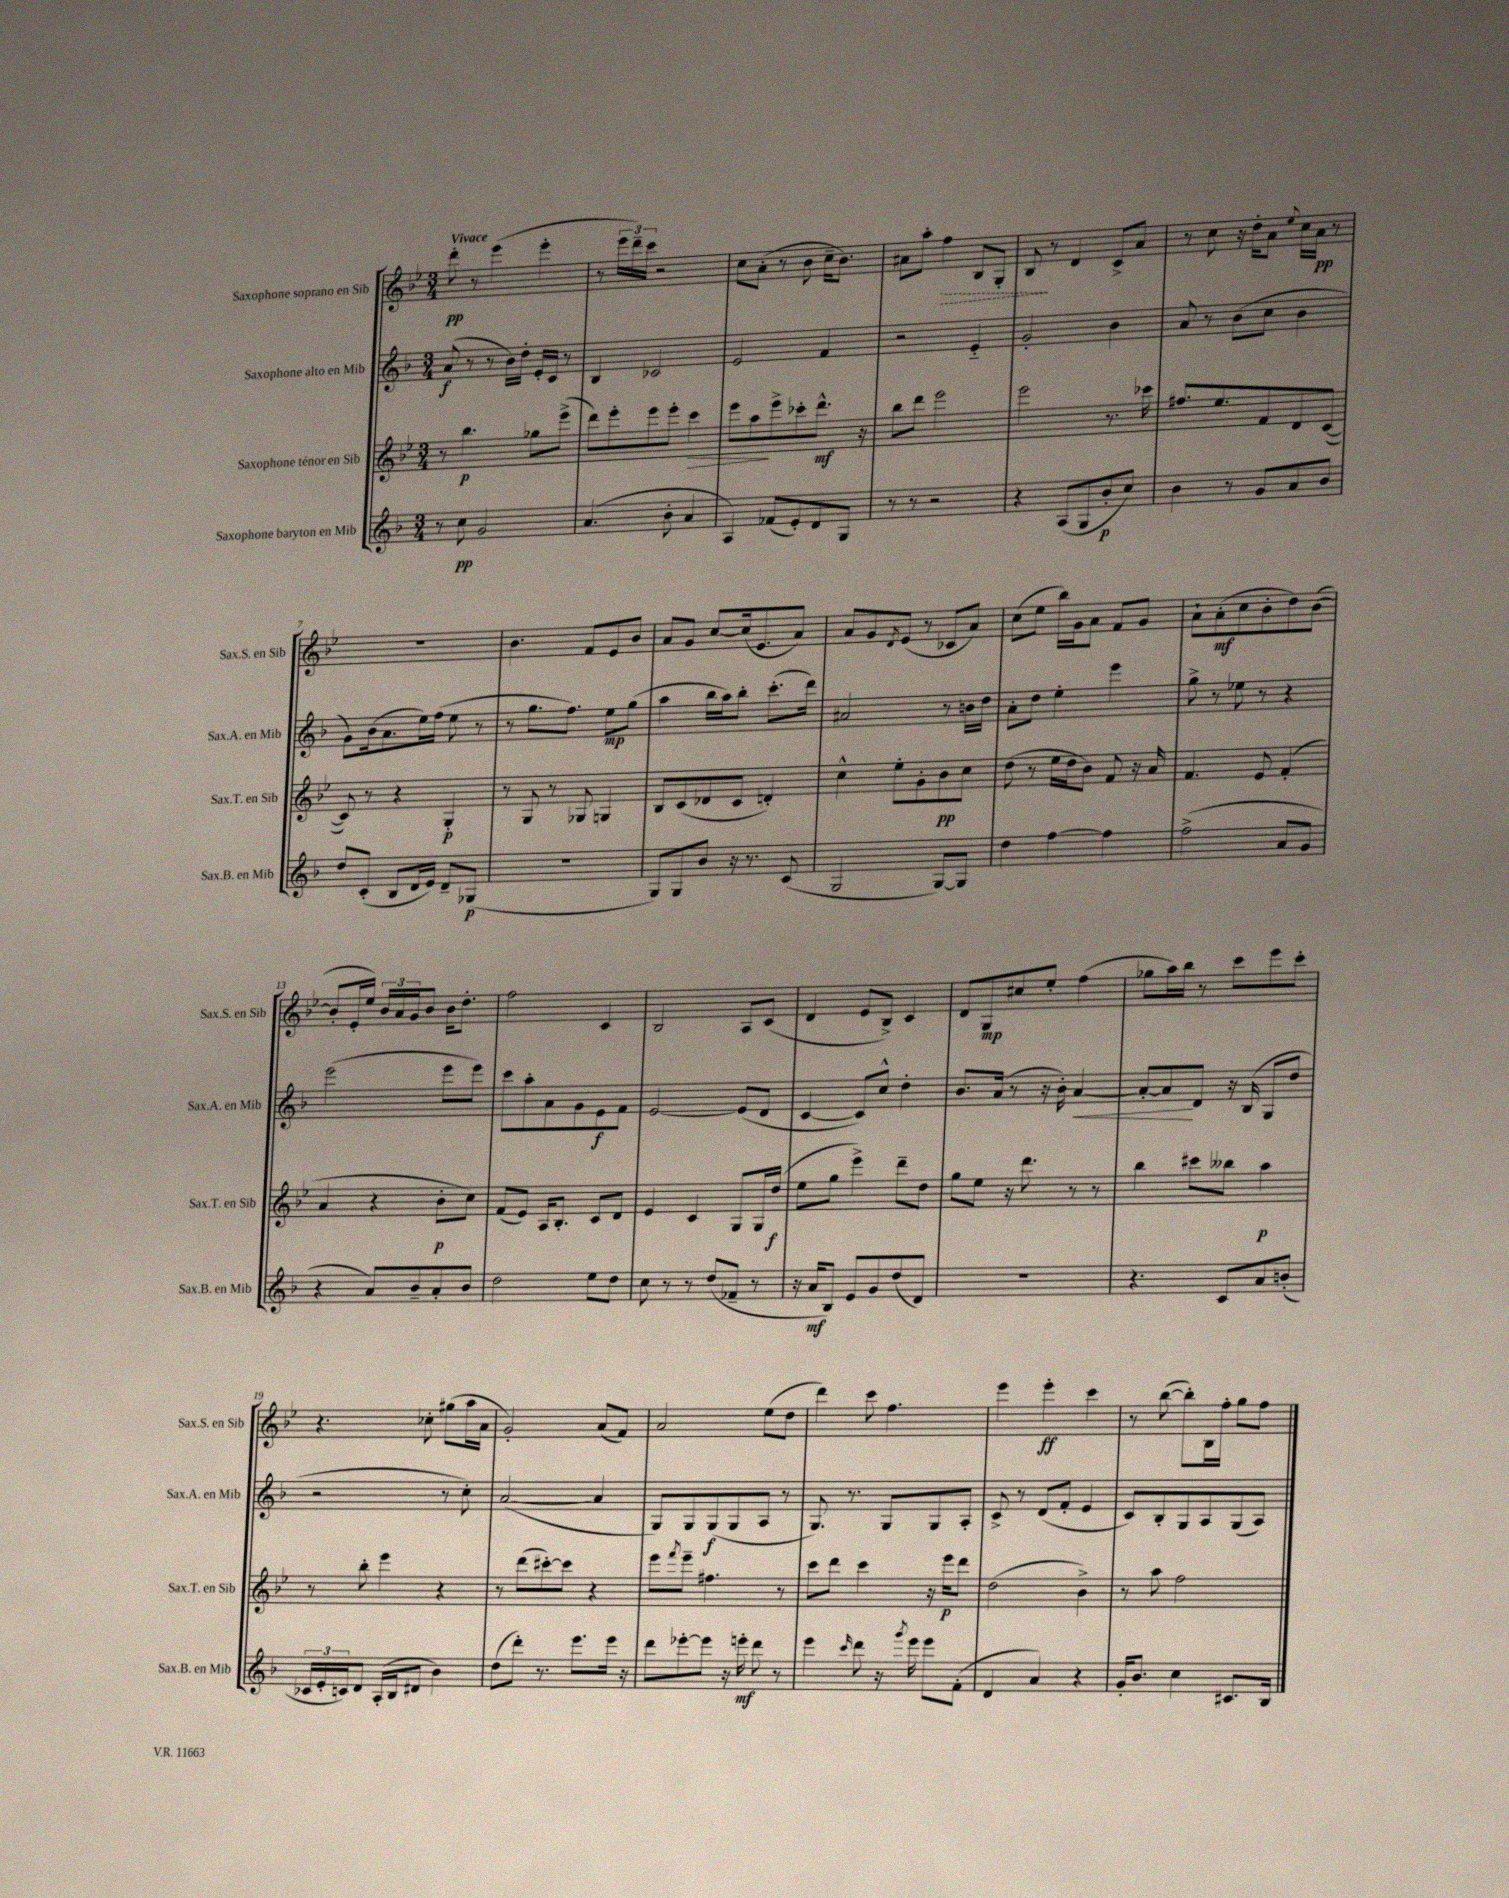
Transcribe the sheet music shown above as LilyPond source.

<<
\new StaffGroup <<
\new Staff = "s0" \with { instrumentName = "Saxophone soprano en Sib" shortInstrumentName = "Sax.S. en Sib" } {
    \clef treble \key bes \major \numericTimeSignature \time 3/4 \tempo "Vivace"
    d'''8-.\pp r8 ees'''4( ees'''4-. |
    r8 \tuplet 3/2 { ees'''16 d'''16--) c'''16 } r2 |
    c''8 a'8-.( r8 bes'8 c''16-- bes'8.) |
    ais'8 a''8-. \once \override Hairpin.style = #'dashed-line f''4\> bes8 g8-. |
    bes8\! r8 d'4 c'8-> a'8 |
    r8 c''8 r16 d''16-. a'8 \appoggiatura { ees''8 } c''16 a'16\pp r8 |
    R2. |
    bes'4. f'8 ees'8 bes'8 |
    a'8 g'8 c''8~ c''16( ees'8. a'8) |
    a'8 g'8 \acciaccatura { d'8 } ees'8( r8 ces'8 a'8) |
    c''8( ees''8 bes''16) g'16 a'8 f'8 g'8 |
    a'8-! a'8-.\mf( c''8 bes'8-. d''8) bes'8~( |
    bes'8-. ees'16-. ees''16) \tuplet 3/2 { bes'16 a'16 g'16 } bes'8 bes'16 d''8.-. |
    f''2 c'4 |
    bes2 a8 c'8( |
    d'4 ees'8 bes8->) c'4 |
    d'8 g8\mp cis''8 ees''8-. f''4( |
    ges''8 a''16) bes''16 r8 c'''8 ees'''8 c'''8-. |
    r4. ces''8-. gis''8( a''16 a'16 |
    g'2-.) a'8( f'8) |
    a'2 ees''8( d''8 |
    d'''4) c'''8 f''4. |
    ees'''4 ees'''4-.\ff c'''4 |
    r8 bes''8~( bes''8-.) bes16 f''16-. g''8 f''8 \bar "|." |
}
\new Staff = "s1" \with { instrumentName = "Saxophone alto en Mib" shortInstrumentName = "Sax.A. en Mib" } {
    \clef treble \key f \major \numericTimeSignature \time 3/4
    a'8\f( r8 r8 bes'16) d''16-. e'16-. c'16 r8 |
    bes4 ces'2 |
    e'2 f'4 |
    r2 e'4-_ |
    g'2-. bes'4 |
    a'8 r8 bes'8( c''8 bes'4 |
    g'8) bes'16( a'8. e''16) f''16( e''8 r8 |
    r8 g''8. f''8.) e''8\mp g''8( |
    a''4 bes''16 a''16) bes''8-. c'''8.-.( d'''16) |
    ais'2 r8 b'16 d''16 |
    a'8-. d''8 e''4-. e'''4 |
    g''8-> r8 ees''8 r8 r4 |
    e'''2( e'''8 e'''8) |
    c'''8 a''8-. a'8 g'8 e'8\f f'8 |
    e'2~ e'8( d'8 |
    c'4~ c'8) c''8-^ d''4-. |
    bes'8. a'16( r8 r16 bes'16-.) a'4~\< |
    a'8~-. a'8\! d'8 r16 bes16( g8 d''8 |
    r2 r8 c''8-.) |
    a'2~( a'4 |
    g8) g8 g8\f( g8 a8 r8 |
    g8.) r8. g8 g8 a8-. |
    c'8-> r8 d'8( f'8-. e'4 |
    c'8) bes8-. g8 a8 g8( a8) \bar "|." |
}
\new Staff = "s2" \with { instrumentName = "Saxophone ténor en Sib" shortInstrumentName = "Sax.T. en Sib" } {
    \clef treble \key bes \major \numericTimeSignature \time 3/4
    r8 bes''4.\p ges''8 ees'''8->( |
    d'''8) ees'''8-. ees'''8 ees'''8-. c'''4\> |
    ees'''8 a''8\! ees'''8-> ces'''8-. d'''8.-^\mf r16 |
    bes''8 d'''8 ees'''2 |
    ees'''2 r8. ces'''16 |
    fis''8. ees''8. f'8 d'8 c'8~( |
    c'8) r8 r4 g4-.\p |
    r8 g8 r8 ges8 g4 |
    bes8 c'8( des'8 c'8 d'4-.) |
    c''4-^ ees''8-. g'8-. bes'8\pp c''8 |
    d''8( r8 ees''16 d''16 bes'8) f'8 r16 a'16 |
    f'4. ees'8 f'4-.( |
    a'4 r4 bes'8-.\p c''8) |
    f'8( ees'8) a16 bes8.-. c'8 d'8 |
    ees'4 c'4 g8 g16 d''16\f( |
    ees''8 g''8 ees'''4->) d'''8-- d''8 |
    g''8 ees''8 r16 d'''8. r8 r8 |
    bes''4 cis'''8 beses''8 a''4\p |
    r8 bes''8-. ees'''4 r4 |
    r8 d'''8( cis'''8~-.) cis'''8 r4 |
    ees'''8 \acciaccatura { f'''8 } ees'''8-- fis''4. r8 |
    c'''8 d'''8 c'''4 r16 ees'''16\p d'''8 |
    d''2( bes'4->) |
    r8 a''8 f''2 \bar "|." |
}
\new Staff = "s3" \with { instrumentName = "Saxophone baryton en Mib" shortInstrumentName = "Sax.B. en Mib" } {
    \clef treble \key f \major \numericTimeSignature \time 3/4
    r8 c''8\pp g'2 |
    a'4.( bes'8-. a'4 |
    a4) fes'8( e'8-.) d'8 g8 |
    r8 r8 r2 |
    r4 a8( g8 bes'8-.\p c''8) |
    bes'4 r8 g'8 a'8 bes'8 |
    d''8 c'8-.( bes8 d'16 e'16) d'8-- ges8\p( |
    R2. |
    g8) g8 bes'8 r16 r8. c'8( |
    g2 g8~) g8 |
    d''4 f''4~ f''4 |
    f''2->( a'8 g'8 |
    r4 a'8) bes'8-- a'8-. bes'8 |
    d''2 e''8 d''8 |
    c''8 r8 r8 d''8( fes'8-- r8 |
    r16 a'16\mf bes8) e'8 g'8 d''8( d'8) |
    R2. |
    r4. c'8 a'8 b'8-.( |
    \tuplet 3/2 { ces'16 e'16-. c'16) } d'8 a16-.( bes16 dis'8 bes'4) |
    d''8( d'''8-.) r8. e'''8. e'''16 r16 |
    d'''8 ees'''8~-. ees'''8 r16 e'''16-.\mf d'''8 r8 |
    e'''4 \grace { c'''16 } d'''8 r16 \acciaccatura { g'''8 } e'''16 e'''8 f'8-.( |
    d'4 a'4) r4 |
    g'16-. bes'8. c''4 cis'8. bes16 \bar "|." |
}
>>
>>
